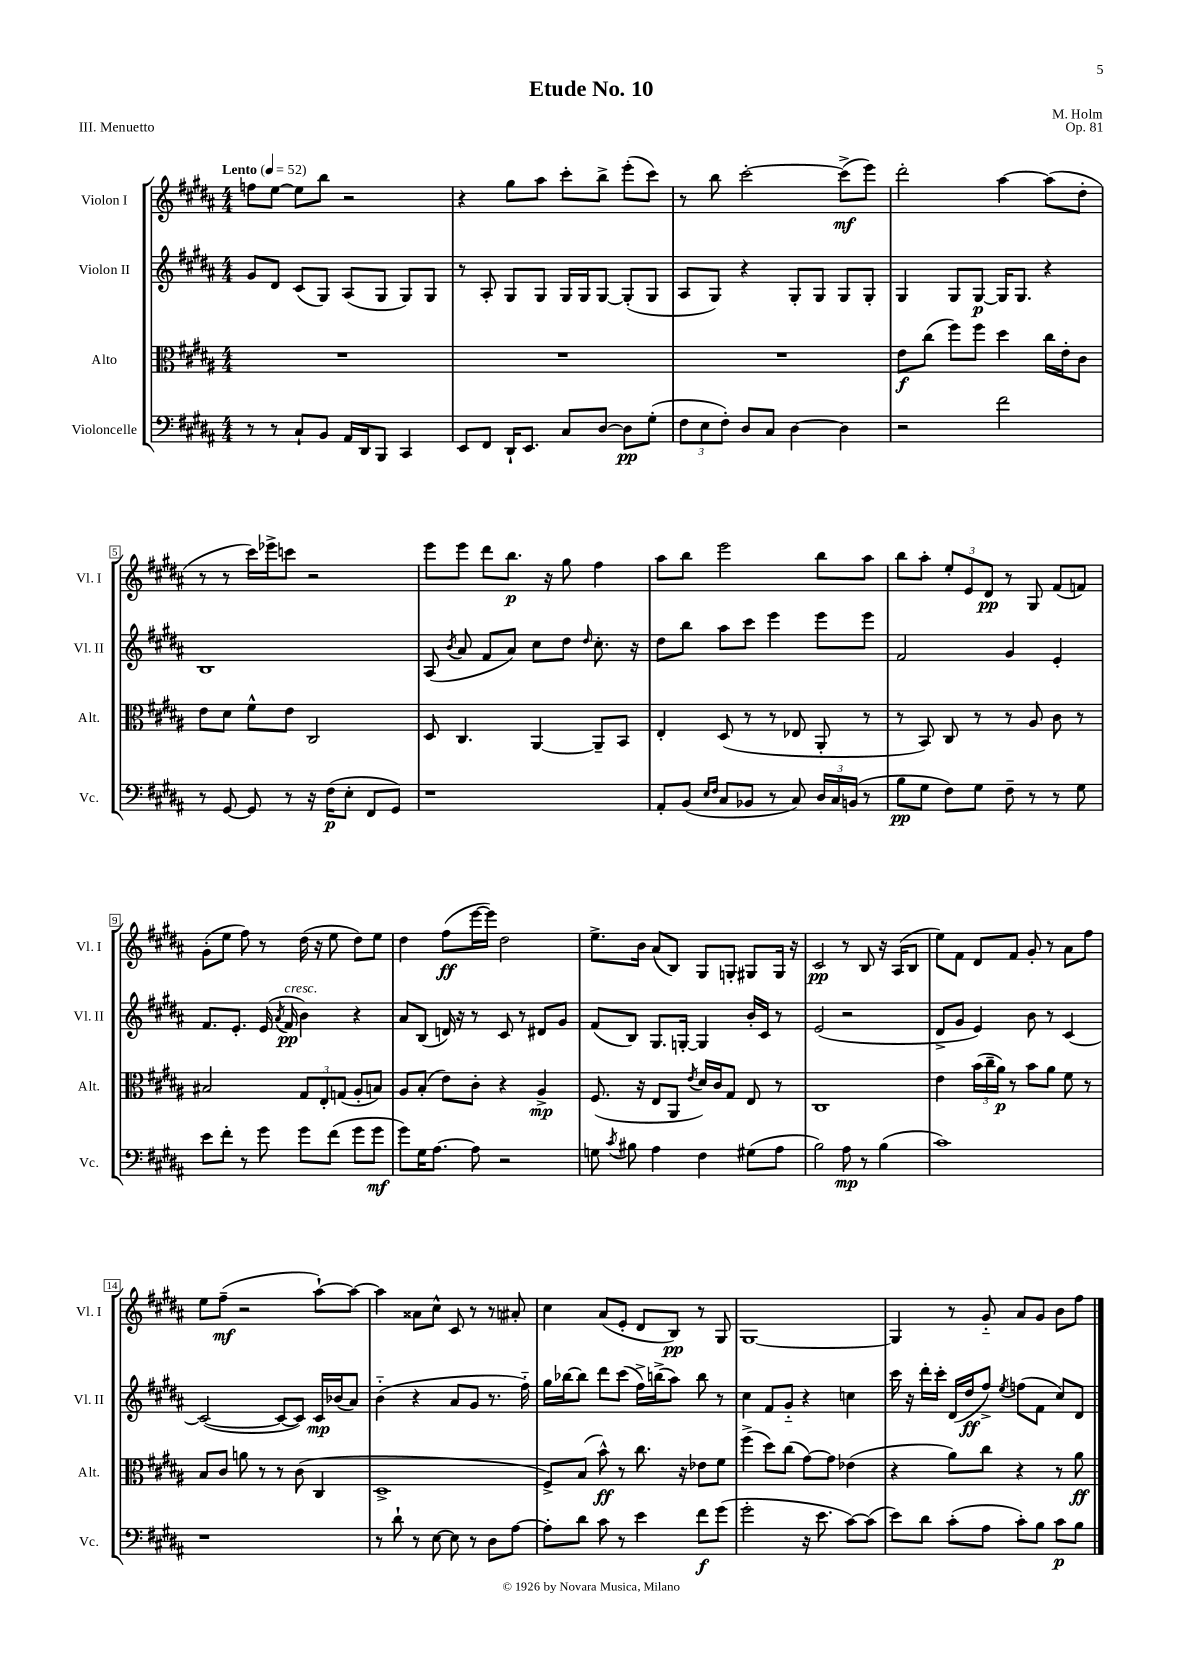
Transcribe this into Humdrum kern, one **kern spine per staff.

**kern	**kern	**kern	**kern
*staff4	*staff3	*staff2	*staff1
*clefF4	*clefC3	*clefG2	*clefG2
*k[f#c#g#d#a#]	*k[f#c#g#d#a#]	*k[f#c#g#d#a#]	*k[f#c#g#d#a#]
*M4/4	*M4/4	*M4/4	*M4/4
*MM52	*MM52	*MM52	*MM52
8r	1r	8g#	8ff
8r	.	8d#	[8ee
8C#`	.	(8c#	8ee]
8BB	.	8G#)	8bb
16AA#	.	(8A#	2r
16DD#	.	.	.
8BBB	.	8G#	.
4CC#	.	8G#)	.
.	.	8G#	.
=	=	=	=
8EE	1r	8r	4r
8FF#	.	8A#'	.
16DD#`	.	8G#	8gg#
8.EE	.	.	.
.	.	8G#	8aa#
8C#	.	16G#	8ccc#'
.	.	16G#	.
[8D#	.	[8G#	8bb^
8D#]	.	(8G#']	(8eee'
(8G#'	.	8G#	8ccc#)
=	=	=	=
12F#	1r	8A#	8r
12E	.	.	.
.	.	8G#)	8bb
12F#')	.	.	.
8D#	.	4r	[2ccc#'
8C#	.	.	.
[4D#	.	8G#'	.
.	.	8G#	.
4D#]	.	8G#	(8ccc#^]
.	.	8G#'	8eee)
=	=	=	=
2r	8e	4G#	2ddd#'
.	(8cc#	.	.
.	8ff#)	8G#	.
.	8ff#	[8G#	.
2f#	4dd#	16G#]	[4aa#
.	.	8.G#	.
.	16cc#	4r	(8aa#]
.	16e'	.	.
.	8c#	.	8dd#'
=	=	=	=
8r	8e	1B	8r
[8GG#	8d#	.	8r
8GG#]	8f#^^	.	16ccc#)
.	.	.	16eee-^
8r	8e	.	8ccc
16r	2C#	.	2r
(16F#	.	.	.
8E'	.	.	.
8FF#	.	.	.
8GG#)	.	.	.
=	=	=	=
1r	8D#	(8A#	8eee
.	.	8qb	.
.	4.C#	8a#	8eee
.	.	8f#	8ddd#
.	.	8a#)	8.bb
.	[4AA#	8cc#	.
.	.	.	16r
.	.	8dd#	8gg#
.	.	16qqdd#	.
.	8AA#~]	8.cc#'	4ff#
.	8BB	.	.
.	.	16r	.
=	=	=	=
8AA#'	4E'	8dd#	8aa#
(8BB	.	8bb	8bb
16qqE	.	.	.
16qqF#	.	.	.
8C#	(8D#	8aa#	2eee
8BB-	8r	8ccc#	.
8r	8r	4eee	.
8C#)	8E-	.	.
24D#	8AA#'	8eee	8bb
24C#	.	.	.
(24BB	.	.	.
8r	8r	8eee	8aa#
=	=	=	=
8B	8r	2f#	8bb
8G#	8BB)	.	8aa#'
8F#)	8C#	.	12ee'
.	.	.	12e
8G#	8r	.	.
.	.	.	12d#
8F#~	8r	4g#	8r
8r	8A#	.	8G#
8r	8c#	4e'	(8f#
8G#	8r	.	8f)
=	=	=	=
8e	2B#	8.f#	(8g#'
8f#'	.	.	8ee
.	.	8.e'	.
8r	.	.	8ff#)
8g#	.	(16e	8r
.	.	8qa#	.
.	.	16f#	.
8g#	12G#	4b)	(16dd#
.	.	.	16r
.	12E'	.	.
(8f#	.	.	8ee
.	(12G	.	.
8g#	8A#'	4r	8dd#)
8g#	8B)	.	8ee
=	=	=	=
8g#)	8A#	8a#	4dd#
16G#	(8B'	(8B	.
[8.A#	.	.	.
.	8e)	16d)	(8ff#
.	.	16r	.
8A#]	8c#'	8r	[16eee
.	.	.	16eee])
2r	4r	8c#	2dd#
.	.	8r	.
.	4A#^	8d#	.
.	.	8g#	.
=	=	=	=
8G	(8.F#	(8f#	8.ee^
8qc#	.	.	.
8B#	.	8B)	.
.	16r	.	16b
4A#	8E	8.G#	(8a#
.	8AA#	.	8B)
.	.	[16G'	.
.	8qe	.	.
4F#	16d#)	4G]	8G#
.	16c#	.	.
.	8G#	.	8G'
(8G#	8E	16b'	8G#
.	.	16c#	.
8A#	8r	8r	16G#
.	.	.	16r
=	=	=	=
2B)	1C#	(2e	2c#
8A#	.	2r	8r
8r	.	.	8B
(4B	.	.	16r
.	.	.	(16A#
.	.	.	8B
=	=	=	=
1c#)	4e	8d#^	8ee)
.	.	8g#	8f#
.	(24b	4e)	8d#
.	24cc#~	.	.
.	24a#)	.	.
.	8r	.	8f#
.	8b	8b	8g#'
.	8a#	8r	8r
.	8f#	[4c#	8a#
.	8r	.	8ff#
=	=	=	=
1r	8B	(2c#_	8ee
.	8c#	.	(8ff#~
.	8a	.	2r
.	8r	.	.
.	8r	8c#_	.
.	(8c#	8c#])	.
.	4C#	16c#	[8aa#`)
.	.	(16b-	.
.	.	8a#)	8aa#_
=	=	=	=
8r	1D#^	(4b'~	4aa#]
8d#`	.	.	.
8r	.	4r	8a##
[8E	.	.	8cc#^^
8E]	.	8a#	8c#
8r	.	8g#	8r
8D#	.	8.r	8r
[8A#	.	.	8a#'
.	.	16ff#'~)	.
=	=	=	=
8A#']	8F#^)	16gg#	4cc#
.	.	[16bb-	.
8d#	(8B	8bb-]	.
8c#	8b^^)	8ddd#	(8a#
8r	8r	(8ccc#	8e'
4e	8.cc#	16ff#^)	8d#
.	.	(16bb^	.
.	.	8aa#)	8B)
.	16r	.	.
8f#	8e-	8bb	8r
(8g#	8f#	8r	8G#
=	=	=	=
2g#'	(4ff#^	4cc#	[1G#
.	8dd#)	8f#	.
.	(8cc#	8g#'~	.
16r	[8g#)	4r	.
8.e	.	.	.
.	8g#]	.	.
[8c#)	(4e-	4cc	.
(8c#]	.	.	.
=	=	=	=
8e)	4r	16ccc#	4G#]
.	.	16r	.
8d#	.	16ddd#'	.
.	.	16ccc#'	.
(8c#'	8a#)	(16d#	8r
.	.	16dd#	.
8A#	8cc#	8ff#^)	8g#'~
.	.	8qee	.
8c#')	4r	(8ff	8a#
8B	.	8f#	8g#
8c#	8r	8cc#)	8b
8B	8a#	8d#	8ff#
==	==	==	==
*-	*-	*-	*-
